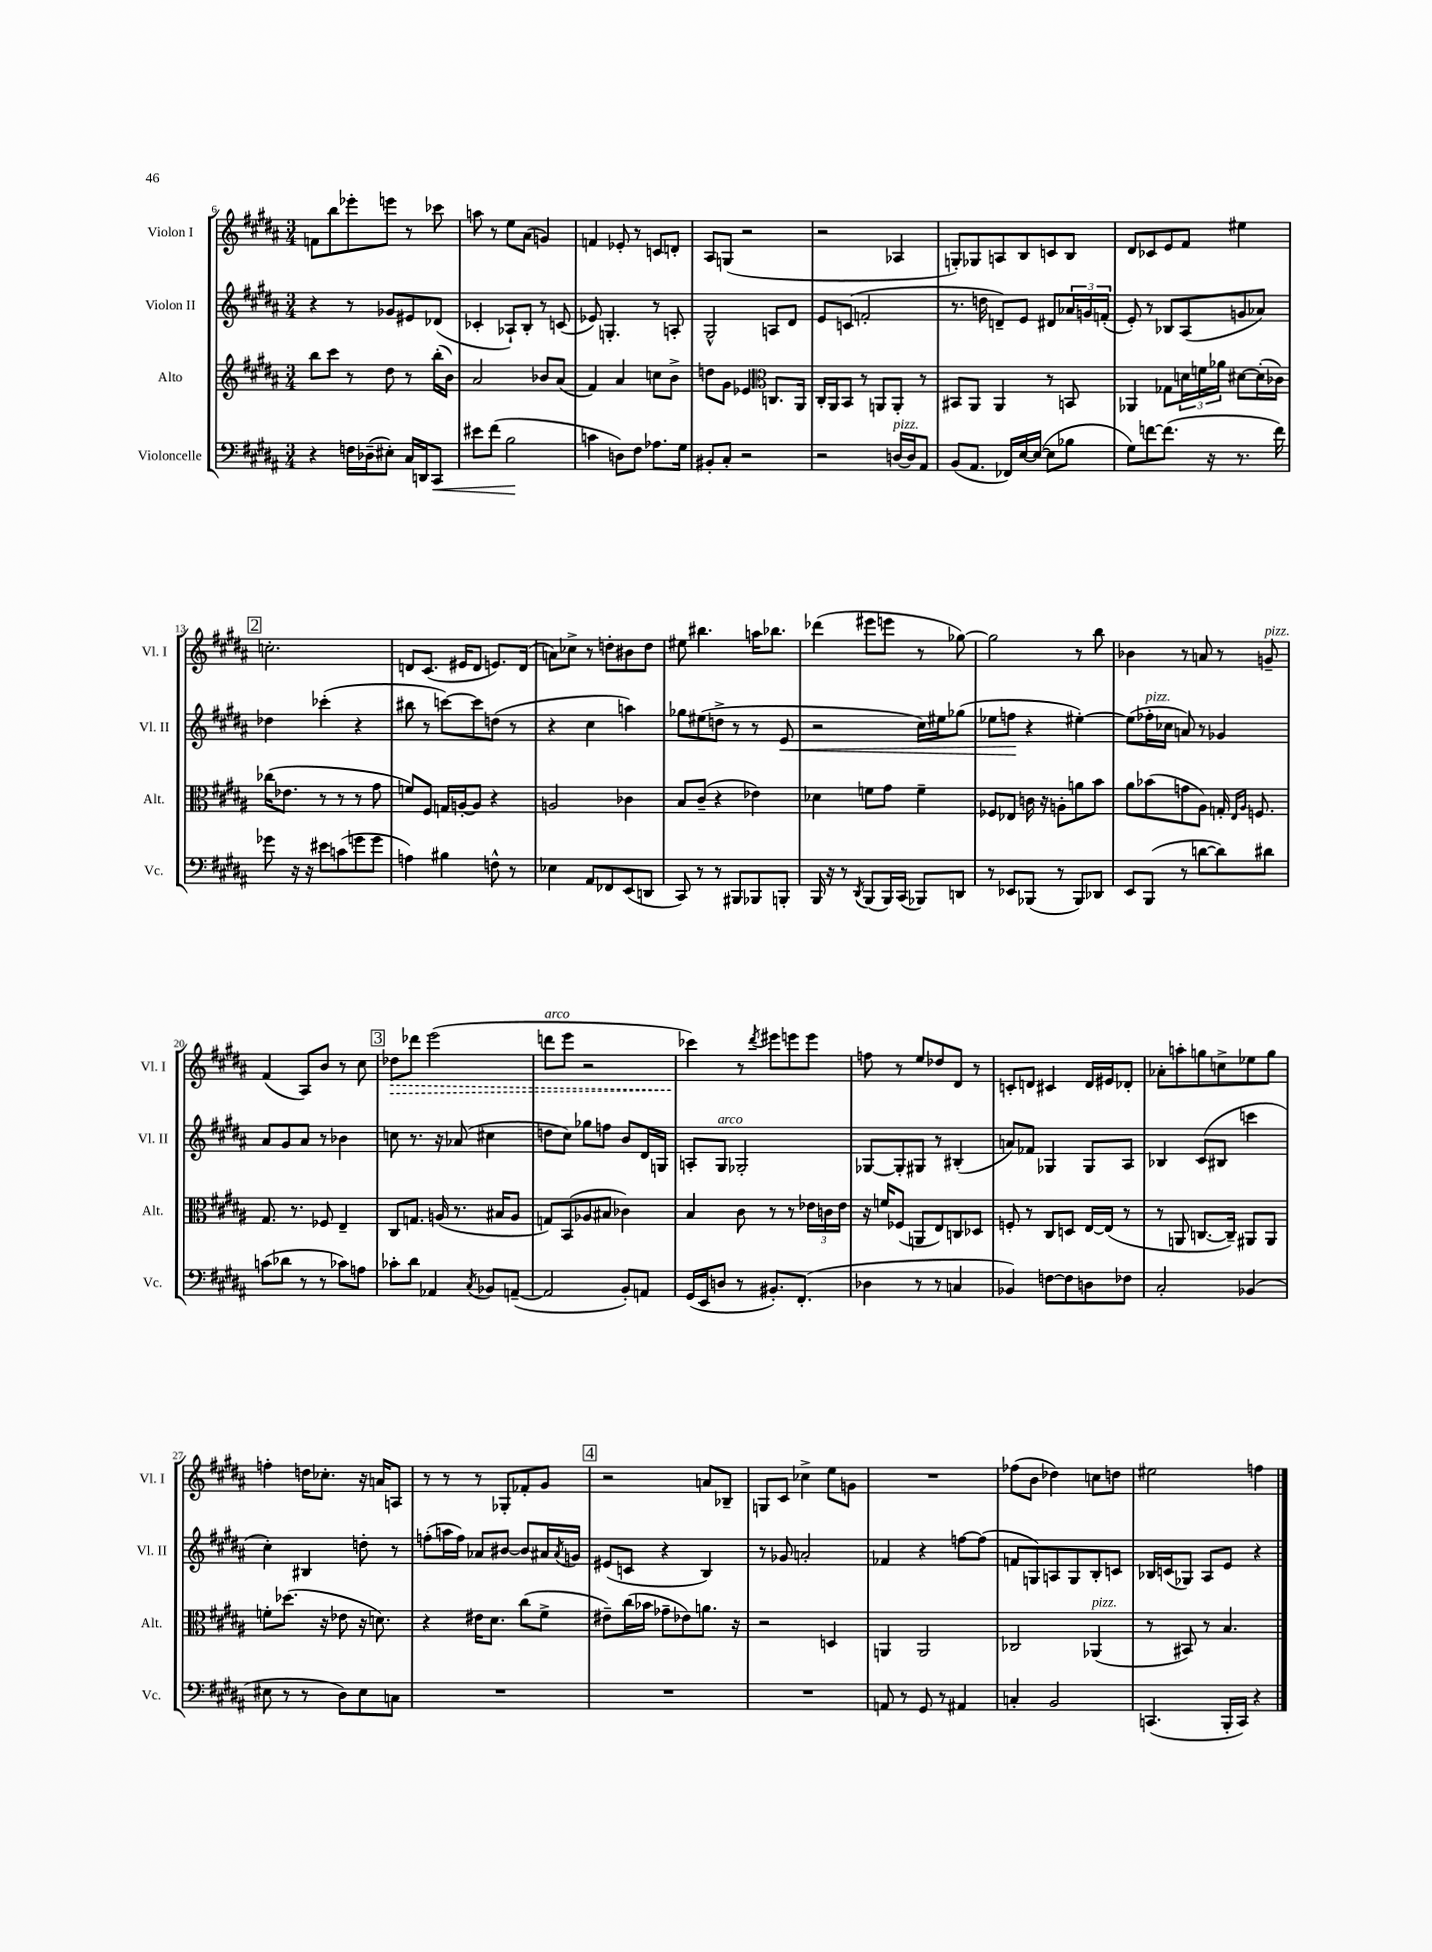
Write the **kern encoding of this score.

**kern	**dynam	**kern	**kern	**dynam	**kern	**dynam
*part4	*part4	*part3	*part2	*part2	*part1	*part1
*staff4	*staff4	*staff3	*staff2	*staff2	*staff1	*staff1
*I"Violoncelle	*	*I"Alto	*I"Violon II	*	*I"Violon I	*
*I'Vc.	*	*I'Alt.	*I'Vl. II	*	*I'Vl. I	*
*clefF4	*	*clefG2	*clefG2	*	*clefG2	*
*k[f#c#g#d#a#]	*	*k[f#c#g#d#a#]	*k[f#c#g#d#a#]	*	*k[f#c#g#d#a#]	*
*M3/4	*	*M3/4	*M3/4	*	*M3/4	*
=6	=6	=6	=6	=6	=6	=6
4r	.	8bb\L	4r	.	8fn\L	.
.	.	8ccc#\J	.	.	8bb\	.
16Fn\LL	.	8r	8r	.	8eee-X'\	.
(16D-X~\J	.	.	.	.	.	.
8E#X'\J)	.	8dd#\	8g-X/L	.	8eeen\J	.
16C#/LL	.	8r	8e#X/	.	8r	.
16DDn/J	.	.	.	.	.	.
!	!LO:HP:b	!	!	!	!	!
8CC#/J	<	(16bb'\LL	(8d-X/J	.	8ccc-X\	.
.	.	16b\JJ)	.	.	.	.
=7	=7	=7	=7	=7	=7	=7
8e#X\L	.	2a#/	4c-X'/	.	8aan\	.
(8f#\J	.	.	.	.	8r	.
2B\	.	.	8A-X`/L)	.	8ee\L	.
.	.	.	8B'/J	.	(8a#\J	.
.	.	8b-X/L	8r	.	4gn/)	.
.	.	(8a#/J	(8cn/	.	.	.
.	[	.	.	.	.	.
=8	=8	=8	=8	=8	=8	=8
4cn\	.	4f#/)	8e-X/)	.	4fn/	.
.	.	.	4.Gn'/	.	.	.
8Dn\L)	.	4a#/	.	.	8e-X'/	.
8F#\J	.	.	.	.	8r	.
8.A-X\L	.	8ccn\L	8r	.	8cn/L	.
.	.	8b^\J	8An'/	.	8dn'/J	.
16G#\Jk	.	.	.	.	.	.
=9	=9	=9	=9	=9	=9	=9
8BB#X'/L	.	8ddn\L	2G#^^/	.	8A#/L	.
8C#'/J	.	8g#\J	.	.	(8Gn/J	.
2r	.	4e-X/	.	.	2r	.
*	*	*clefC3	*	*	*	*
.	.	8.Cn/L	8An/L	.	.	.
.	.	.	8d#/J	.	.	.
.	.	16AA#/Jk	.	.	.	.
=10	=10	=10	=10	=10	=10	=10
2r	.	16C#'/LL	8e/L	.	2r	.
.	.	16AA#/J	.	.	.	.
.	.	8BB/J	(8cn/J	.	.	.
.	.	8r	2fn'/	.	.	.
.	.	8AAn/L	.	.	.	.
!LO:TX:a:i:t=pizz.	!	!	!	!	!	!
[16Dn/LL	.	8AA'/J	.	.	4A-X/	.
16D/J]	.	.	.	.	.	.
8AA#/J	.	8r	.	.	.	.
=11	=11	=11	=11	=11	=11	=11
(8BB/L	.	8BB#X/L	8.r	.	8Gn'/L)	.
8.AA#/J	.	8AA#/J	.	.	8G-X/	.
.	.	.	16ddn\	.	.	.
.	.	4AA#/	8dn~/L)	.	8An/	.
16FF-X/LL)	.	.	.	.	.	.
[16E/	.	.	8e/J	.	8B/	.
(16E/JJ_	.	.	.	.	.	.
8E\L]	.	8r	8d#X/L	.	8cn/	.
8B-X\J	.	8BBn/	24a-X/L	.	8B/J	.
.	.	.	24gn/	.	.	.
.	.	.	(24fn'/JJ	.	.	.
=12	=12	=12	=12	=12	=12	=12
8G#\L)	.	4AA-X/	8e'/)	.	8d#/L	.
[8fn\	.	.	8r	.	8c-X/	.
(8.f\J]	.	8G-X\L	8B-X/L	.	8e/	.
.	.	24dn\L	(8A#/	.	8f#/J	.
.	.	24fn\	.	.	.	.
16r	.	.	.	.	.	.
.	.	24a-X\JJ	.	.	.	.
8.r	.	[8d#X\L	8gn/	.	4ee#X\	.
.	.	(16d#'\L]	8a-X/J)	.	.	.
16f\)	.	16c-X\JJ)	.	.	.	.
!!LO:LB:g=z
!!LO:REH:place=s1:t=2
=13	=13	=13	=13	=13	=13	=13
8g-X\	.	(16cc-X\KL	4dd-X\	.	2.ccn'\	.
.	.	8.e-X\J	.	.	.	.
16r	.	.	.	.	.	.
16r	.	.	.	.	.	.
8e#X\L	.	8r	(4ccc-X'\	.	.	.
(8cn\	.	8r	.	.	.	.
8gn\	.	8r	4r	.	.	.
8g\J	.	8g#\	.	.	.	.
=14	=14	=14	=14	=14	=14	=14
4An\)	.	8fn/L)	8bb#X\	.	8dn/L	.
.	.	8F#/J	8r	.	(8.c#/J	.
4B#X\	.	16Gn/LL	[8cccn\L)	.	.	.
.	.	[16An'/J	.	.	16e#X/KL	.
.	.	8A/J]	8ccc\]	.	8d/J	.
8Fn^^\	.	4r	(8ddn\J	.	8.en/L)	.
8r	.	.	8r	.	.	.
.	.	.	.	.	(16d/Jk	.
=15	=15	=15	=15	=15	=15	=15
4E-X\	.	2An/	4r	.	8an\L)	.
.	.	.	.	.	8cc-X^\J	.
8AA#/L	.	.	4cc#\	.	8r	.
8FF-X/	.	.	.	.	8ddn'\L	.
(8EE/	.	4c-X\	4aan\)	.	8b#X\	.
8DDn/J	.	.	.	.	8dd\J	.
=16	=16	=16	=16	=16	=16	=16
8CC#/)	.	8B/L	8gg-X\L	.	8ee#X\	.
8r	.	(8c#~/J	(8ee#X\	.	4.bb#X\	.
8r	.	4r	8ddn^\J	.	.	.
8BBB#X/L	.	.	8r	.	.	.
8BBB-X/	.	4e-X\)	8r	.	16aan\KL	.
.	.	.	.	.	8.bb-X\J	.
!	!	!	!	!LO:HP:b	!	!
8BBBn'/J	.	.	8e/	<	.	.
=17	=17	=17	=17	=17	=17	=17
16BBB/	.	4d-X\	2r	.	(4ddd-X\	.
16r	.	.	.	.	.	.
8r	.	.	.	.	.	.
8qDD#/	.	.	.	.	.	.
(8BBB/L	.	8fn\L	.	.	8eee#X\L	.
16BBB/L)	.	8g#\J	.	.	8eeen\J	.
(16CC#/JJ	.	.	.	.	.	.
8BBB-X/L)	.	4f~\	16cc#\LL)	.	8r	.
.	.	.	16ee#X\J	.	.	.
8DDn/J	.	.	(8gg-X\J	.	[8gg-X\)	.
=18	=18	=18	=18	=18	=18	=18
8r	.	8F-X/L	8ee-X\L	.	2gg-\]	.
8EE-X/L	.	8E-X/J	8ffn\J	.	.	.
(8BBB-X/J	.	16cn\	4r	[	.	.
.	.	16r	.	.	.	.
8r	.	8An'\L	.	.	.	.
8BBB-/L)	.	8an\	[4ee#X'\)	.	8r	.
8DD-X/J	.	8b\J	.	.	8bb\	.
=19	=19	=19	=19	=19	=19	=19
8EE/L	.	8a#\L	(8ee#\L]	.	4b-X\	.
!	!	!	!LO:TX:a:i:t=pizz.	!	!	!
(8BBB/J	.	(8b-X\	16ff-X'\L	.	.	.
.	.	.	16cc-X\JJ	.	.	.
8r	.	8gn\	8an/)	.	8r	.
[8dn\L	.	8A#\J)	8r	.	8an/	.
8d\])	.	16Gn'/	4g-X/	.	8r	.
.	.	16qqE/LL	.	.	.	.
.	.	16qqA#/JJ	.	.	.	.
.	.	8.Fn/	.	.	.	.
!	!	!	!	!	!LO:TX:a:i:t=pizz.	!
8d#X\J	.	.	.	.	8gn~/	.
!!LO:LB:g=z
=20	=20	=20	=20	=20	=20	=20
(8cn\L	.	8.G#/	8a#/L	.	(4f#/	.
8d-X\J	.	.	8g#/	.	.	.
.	.	8.r	.	.	.	.
8r	.	.	8a#/J	.	8A#/L)	.
8r	.	8F-X/	8r	.	8b/J	.
8c-X\L)	.	4E~/	4b-X\	.	8r	.
8An\J	.	.	.	.	8cc#\	.
!!LO:REH:place=s1:t=3
=21	=21	=21	=21	=21	=21	=21
!	!	!	!	!	!	!LO:HP:b
8c-X'\L	.	8C#/L	8ccn\	.	8dd-X\L	>
8d#\J	.	8.Gn/J	8.r	.	8ddd-X\J	.
4AA-X/	.	.	.	.	(2eee\	.
.	.	(16An/	16r	.	.	.
.	.	8.r	(8a-X/	.	.	.
8qC#/	.	.	.	.	.	.
8BB-X/L	.	.	4cc#X\	.	.	.
.	.	16B#X/KL	.	.	.	.
([8AAn~/J	.	8A/J	.	.	.	.
=22	=22	=22	=22	=22	=22	=22
!	!	!	!	!	!LO:TX:a:i:t=arco	!
2AA/]	.	8Gn/L)	8ddn\L	.	8dddn\L	.
.	.	(8BB/	8cc#\J)	.	8eee\J	.
.	.	8A-X/	8gg-X\L	.	2r	.
.	.	8B#X/J	8ffn\J	.	.	.
8BB'/L)	.	4c-X\)	8b/L	.	.	.
8AAn/J	.	.	16d#/L	.	.	.
.	.	.	16Gn/JJ	.	.	.
=23	=23	=23	=23	=23	=23	=23
(16GG#/LL	.	4B/	8An'/L	.	4ccc-X\)	.
16EE/J	.	.	.	.	.	.
!	!	!	!LO:TX:a:i:t=arco	!	!	!
8Dn/J	.	.	8G#/J	.	.	.
8r	.	8c#\	2G-X'/	.	8r	]
.	.	.	.	.	8qddd#/	.
8.BB#X'/L)	.	8r	.	.	8eee#X\L	.
.	.	8r	.	.	8eeen\	.
(8.FF#'/J	.	.	.	.	.	.
.	.	24e-X\LL	.	.	8eee\J	.
.	.	24cn\	.	.	.	.
.	.	24e-\JJ	.	.	.	.
=24	=24	=24	=24	=24	=24	=24
4D-X\	.	16r	[8G-X/L	.	8ffn\	.
.	.	16fn/KL	.	.	.	.
.	.	(8F-X/J	8G-'/]	.	8r	.
8r	.	8AAn/L	8G#X/J	.	8ee/L	.
8r	.	8E/)	8r	.	8dd-X/	.
4Cn/	.	8Cn/	(4B#X'/	.	8d#/J	.
.	.	8D-X/J	.	.	8r	.
=25	=25	=25	=25	=25	=25	=25
4BB-X/)	.	8Fn'/	8an/L)	.	8cn'/L	.
.	.	8r	8f-X/J	.	8dn/J	.
[8Fn\L	.	8C#/L	4G-X/	.	4c#X/	.
8F\]	.	8Dn/J	.	.	.	.
8Dn\	.	[16E/LL	8G-/L	.	16d/LL	.
.	.	(16E/JJ]	.	.	16e#X/J	.
8F-X\J	.	8r	8A#/J	.	8d-X'/J	.
=26	=26	=26	=26	=26	=26	=26
2C#'/	.	8r	4B-X/	.	8a-X'\L	.
.	.	8AAn/	.	.	8aan'\	.
.	.	[8.Cn/L	(8c#/L	.	8ggn\	.
.	.	.	8B#X/J	.	8ccn^\	.
.	.	16C~/Jk])	.	.	.	.
(4BB-X/	.	8AA#X/L	4cccn\	.	8ee-X\	.
.	.	8AA#/J	.	.	8gg\J	.
!!LO:LB:g=z
=27	=27	=27	=27	=27	=27	=27
8E#X\	.	8fn'\L	4cc#'\)	.	4ffn'\	.
8r	.	(8.dd-X\J	.	.	.	.
8r	.	.	4B#X/	.	16ddn\KL	.
.	.	16r	.	.	8.cc-X'\J	.
8D#\L)	.	8e-X\	.	.	.	.
8E#\	.	16r	8ddn'\	.	16r	.
.	.	8.dn\)	.	.	16an/KL	.
8Cn\J	.	.	8r	.	8An/J	.
=28	=28	=28	=28	=28	=28	=28
2.r	.	4r	(8ffn'\L	.	8r	.
.	.	.	16aan\L	.	8r	.
.	.	.	16ff\JJ)	.	.	.
.	.	16e#X\KL	8a-X/L	.	8r	.
.	.	8.d#\J	.	.	.	.
.	.	.	[8b#X/J	.	8G-X'/L	.
.	.	(8cc#\L	8b#/L]	.	8f-X'/	.
.	.	8f#^\J	16a#X/L	.	8g#/J	.
.	.	.	8qa#/	.	.	.
.	.	.	16gn/JJ	.	.	.
!!LO:REH:place=s1:t=4
=29	=29	=29	=29	=29	=29	=29
2.r	.	8e#X~\L)	(8e#X/L	.	2r	.
.	.	(16cc#\L	8cn/J	.	.	.
.	.	16b-X\JJ	.	.	.	.
.	.	8g-X~\L	4r	.	.	.
.	.	8e-X\)	.	.	.	.
.	.	8.an\J	4B/)	.	8an/L	.
.	.	.	.	.	8B-X~/J	.
.	.	16r	.	.	.	.
=30	=30	=30	=30	=30	=30	=30
2.r	.	2r	8r	.	8Gn/L	.
.	.	.	8g-X/	.	8c#/J	.
.	.	.	2an'/	.	4cc-X^\	.
.	.	4Dn/	.	.	8ee\L	.
.	.	.	.	.	8gn\J	.
=31	=31	=31	=31	=31	=31	=31
8AAn/	.	4AAn/	4f-X/	.	2.r	.
8r	.	.	.	.	.	.
8GG#/	.	2AA/	4r	.	.	.
8r	.	.	.	.	.	.
4AA#X/	.	.	[8ffn\L	.	.	.
.	.	.	(8ff\J]	.	.	.
=32	=32	=32	=32	=32	=32	=32
4Cn'/	.	2C-X/	8fn/L	.	(8ff-X\L	.
.	.	.	8Gn/)	.	8b\J	.
2BB/	.	.	8An/	.	4dd-X\)	.
.	.	.	8G/	.	.	.
!	!	!LO:TX:a:i:t=pizz.	!	!	!	!
.	.	(4AA-X/	8B'/	.	8ccn\L	.
.	.	.	8cn/J	.	8ddn\J	.
=33	=33	=33	=33	=33	=33	=33
(4.CCn/	.	8r	16B-X/LL	.	2ee#X\	.
.	.	.	(16cn/J	.	.	.
.	.	8BB#X/)	8G-X/J)	.	.	.
.	.	8r	8A#/L	.	.	.
16BBB'/LL	.	4.B/	8e/J	.	.	.
16CC/JJ)	.	.	.	.	.	.
4r	.	.	4r	.	4ffn\	.
==	==	==	==	==	==	==
*-	*-	*-	*-	*-	*-	*-
